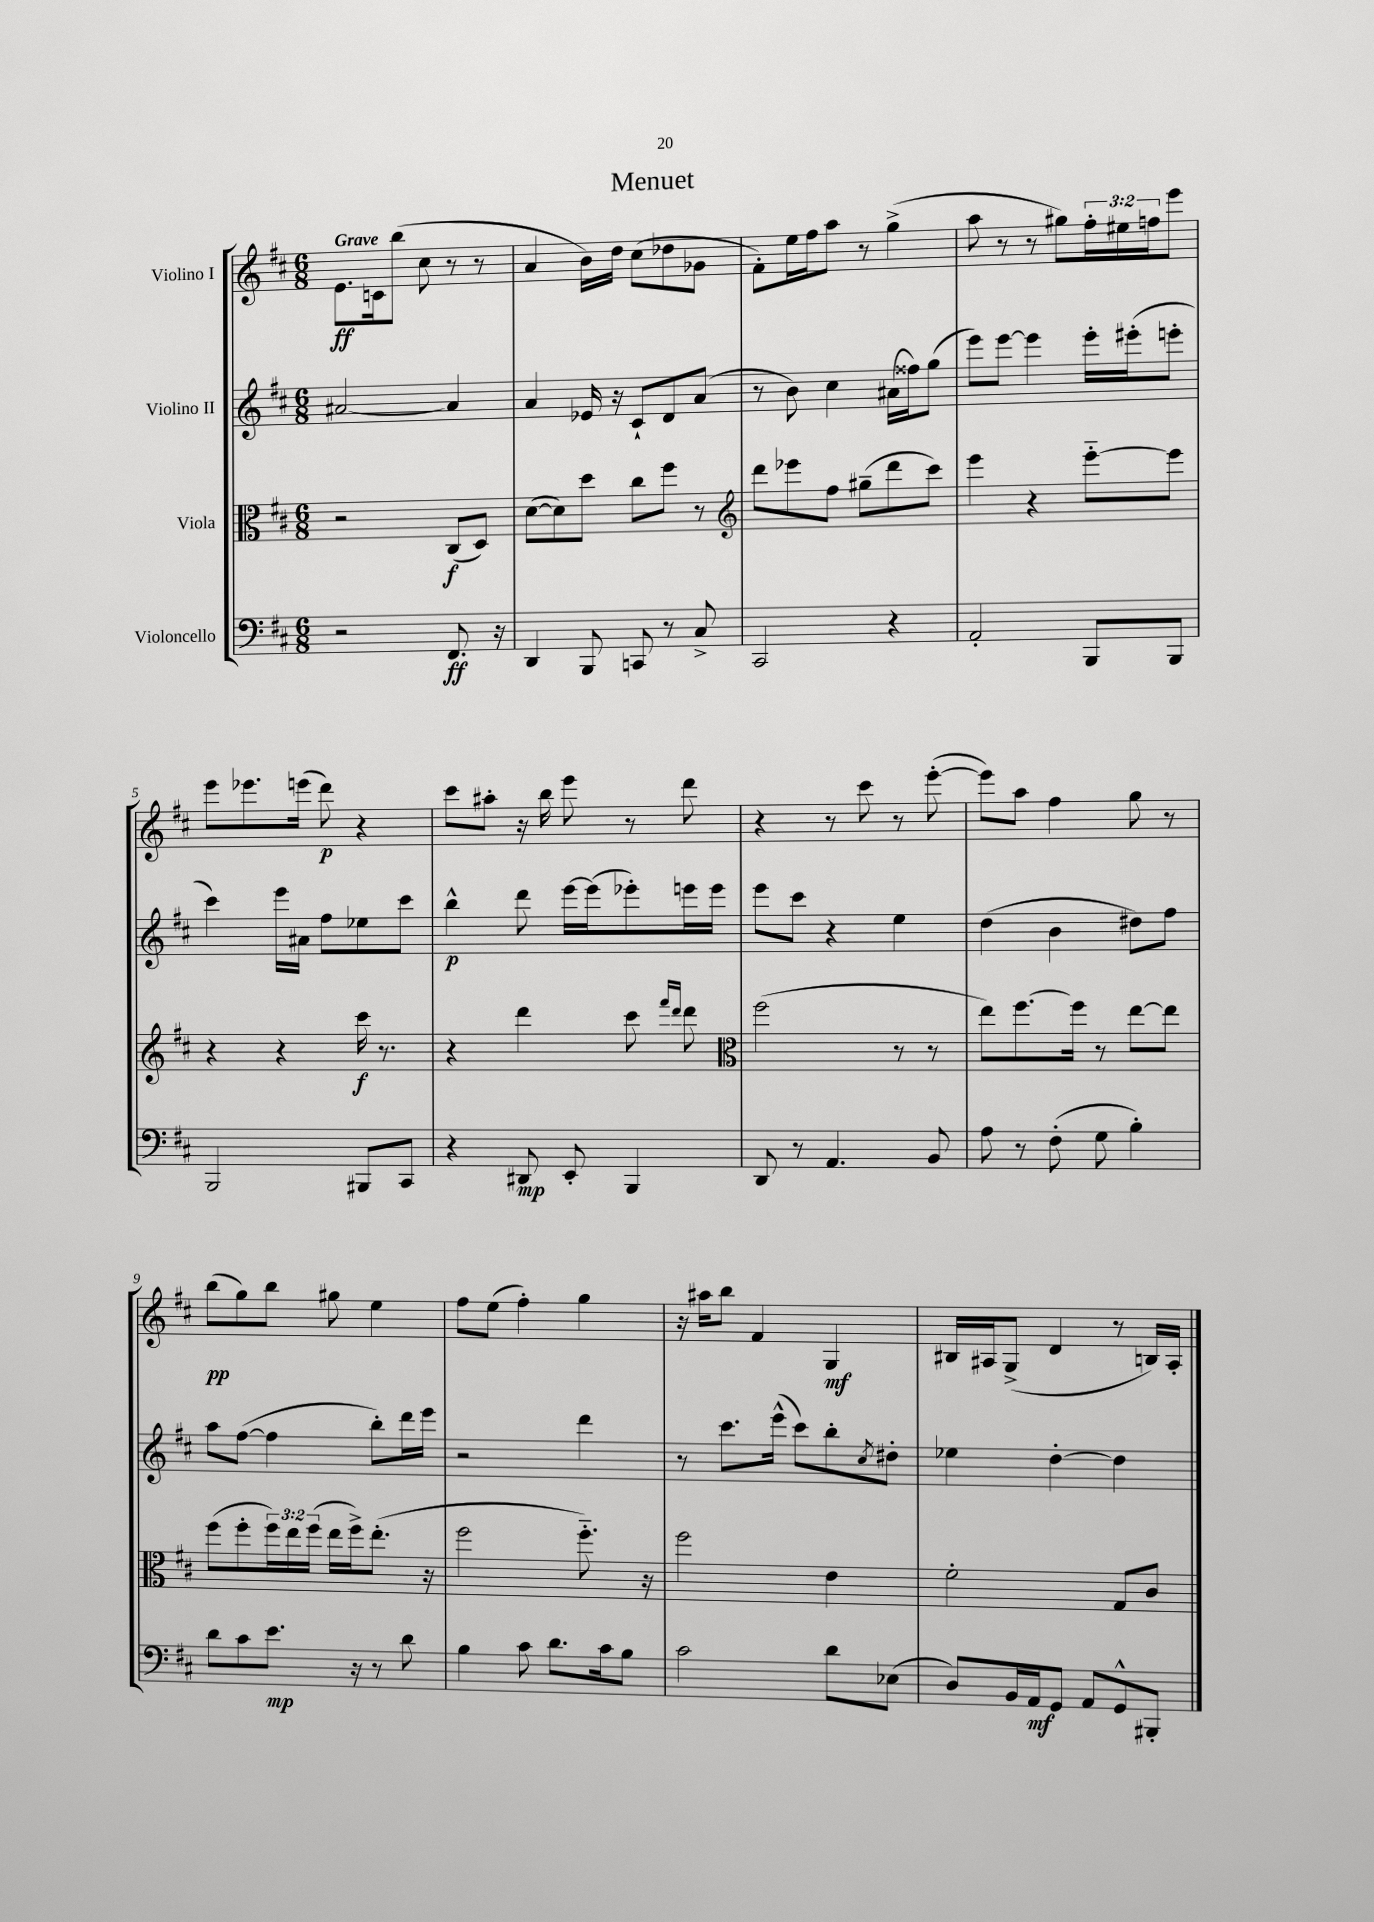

**kern	**kern	**kern	**kern
*staff4	*staff3	*staff2	*staff1
*clefF4	*clefC3	*clefG2	*clefG2
*k[f#c#]	*k[f#c#]	*k[f#c#]	*k[f#c#]
*M6/8	*M6/8	*M6/8	*M6/8
2r	2r	[2a#	8.e
.	.	.	16c
.	.	.	(8bb
.	.	.	8cc#
8.FF#	(8C#	4a#]	8r
.	8D)	.	8r
16r	.	.	.
=	=	=	=
4DD	([8d	4a	4a
.	8d])	.	.
8BBB	8dd	16e-	16b)
.	.	16r	16dd
8CC	8cc#	8c#`	(8cc#
8r	8ff#	8d	8dd-
8C#^	8r	(8a	8g-
=	=	=	=
*	*clefG2	*	*
2CC#	8ddd	8r	8f#')
.	8eee-	8b)	16ee
.	.	.	16ff#
.	8ff#	4cc#	8aa
.	(8gg#~	.	8r
4r	8ddd	(16a#	(4gg^
.	.	16ff##)	.
.	8ccc#)	(8gg	.
=	=	=	=
2AA'	4eee	8eee)	8aa
.	.	[8eee	8r
.	4r	4eee]	8r
.	.	.	8gg#)
8BBB	[8eee'~	16eee'	24ff#'
.	.	.	24ee#
.	.	(16eee#'	.
.	.	.	24ff
8BBB	8eee]	8eee'	8eee
=	=	=	=
2BBB	4r	4ccc#)	8eee
.	.	.	8.eee-
.	4r	16eee	.
.	.	16a#	(16eee
.	.	8ff#	8ddd)
8BBB#	16ccc#	8ee-	4r
.	8.r	.	.
8CC#	.	8ccc#	.
=	=	=	=
4r	4r	4bb^^	8ccc#
.	.	.	8aa#'
8DD#	4ddd	8ddd	16r
.	.	.	16bb
8EE'	.	[16eee	8eee
.	.	(16eee]	.
4BBB	8ccc#	8eee-')	8r
.	16qqfff#	.	.
.	16qqddd	.	.
.	8ddd	16eee	8ddd
.	.	16eee	.
=	=	=	=
*	*clefC3	*	*
8DD	(2ff#	8eee	4r
8r	.	8ccc#	.
4.AA	.	4r	8r
.	.	.	8ccc#
.	8r	4ee	8r
8BB	8r	.	([8eee'
=	=	=	=
8A	8ee)	(4dd	8eee])
8r	[8.ff#	.	8aa
(8F#'	.	4b	4ff#
.	16ff#]	.	.
8G	8r	.	.
4B')	[8ee	8dd#)	8gg
.	8ee]	8ff#	8r
=	=	=	=
8d	(8ff#	8aa	(8bb
8c#	8ff#'	([8ff#	8gg)
8.e	24ff#)	4ff#]	8bb
.	24ee	.	.
.	(24ff#	.	.
.	16ee	.	8gg#
16r	16ff#^)	.	.
8r	(8.ee'	8bb')	4ee
8d	.	16ddd	.
.	16r	16eee	.
=	=	=	=
4B	2ff#	2r	8ff#
.	.	.	(8ee
8c#	.	.	4ff#')
8.d	.	.	.
.	8.ff#'~)	4ddd	4gg
16c#	.	.	.
8B	.	.	.
.	16r	.	.
=	=	=	=
2c#	2ff#	8r	16r
.	.	.	16aa#
.	.	8.ccc#	8bb
.	.	.	4f#
.	.	(16eee^^	.
.	.	8ccc#)	.
8d	4e	8bb'	4G
.	.	8qcc#	.
(8E-	.	8dd#'	.
=	=	=	=
8D)	2f#'	4ee-	16B#
.	.	.	16A#
16BB	.	.	(8G^
16AA	.	.	.
8GG	.	[4dd'	4d
8AA	.	.	.
8GG^^	8G	4dd]	8r
8BBB#'	8c#	.	16B)
.	.	.	16A#'
==	==	==	==
*-	*-	*-	*-
